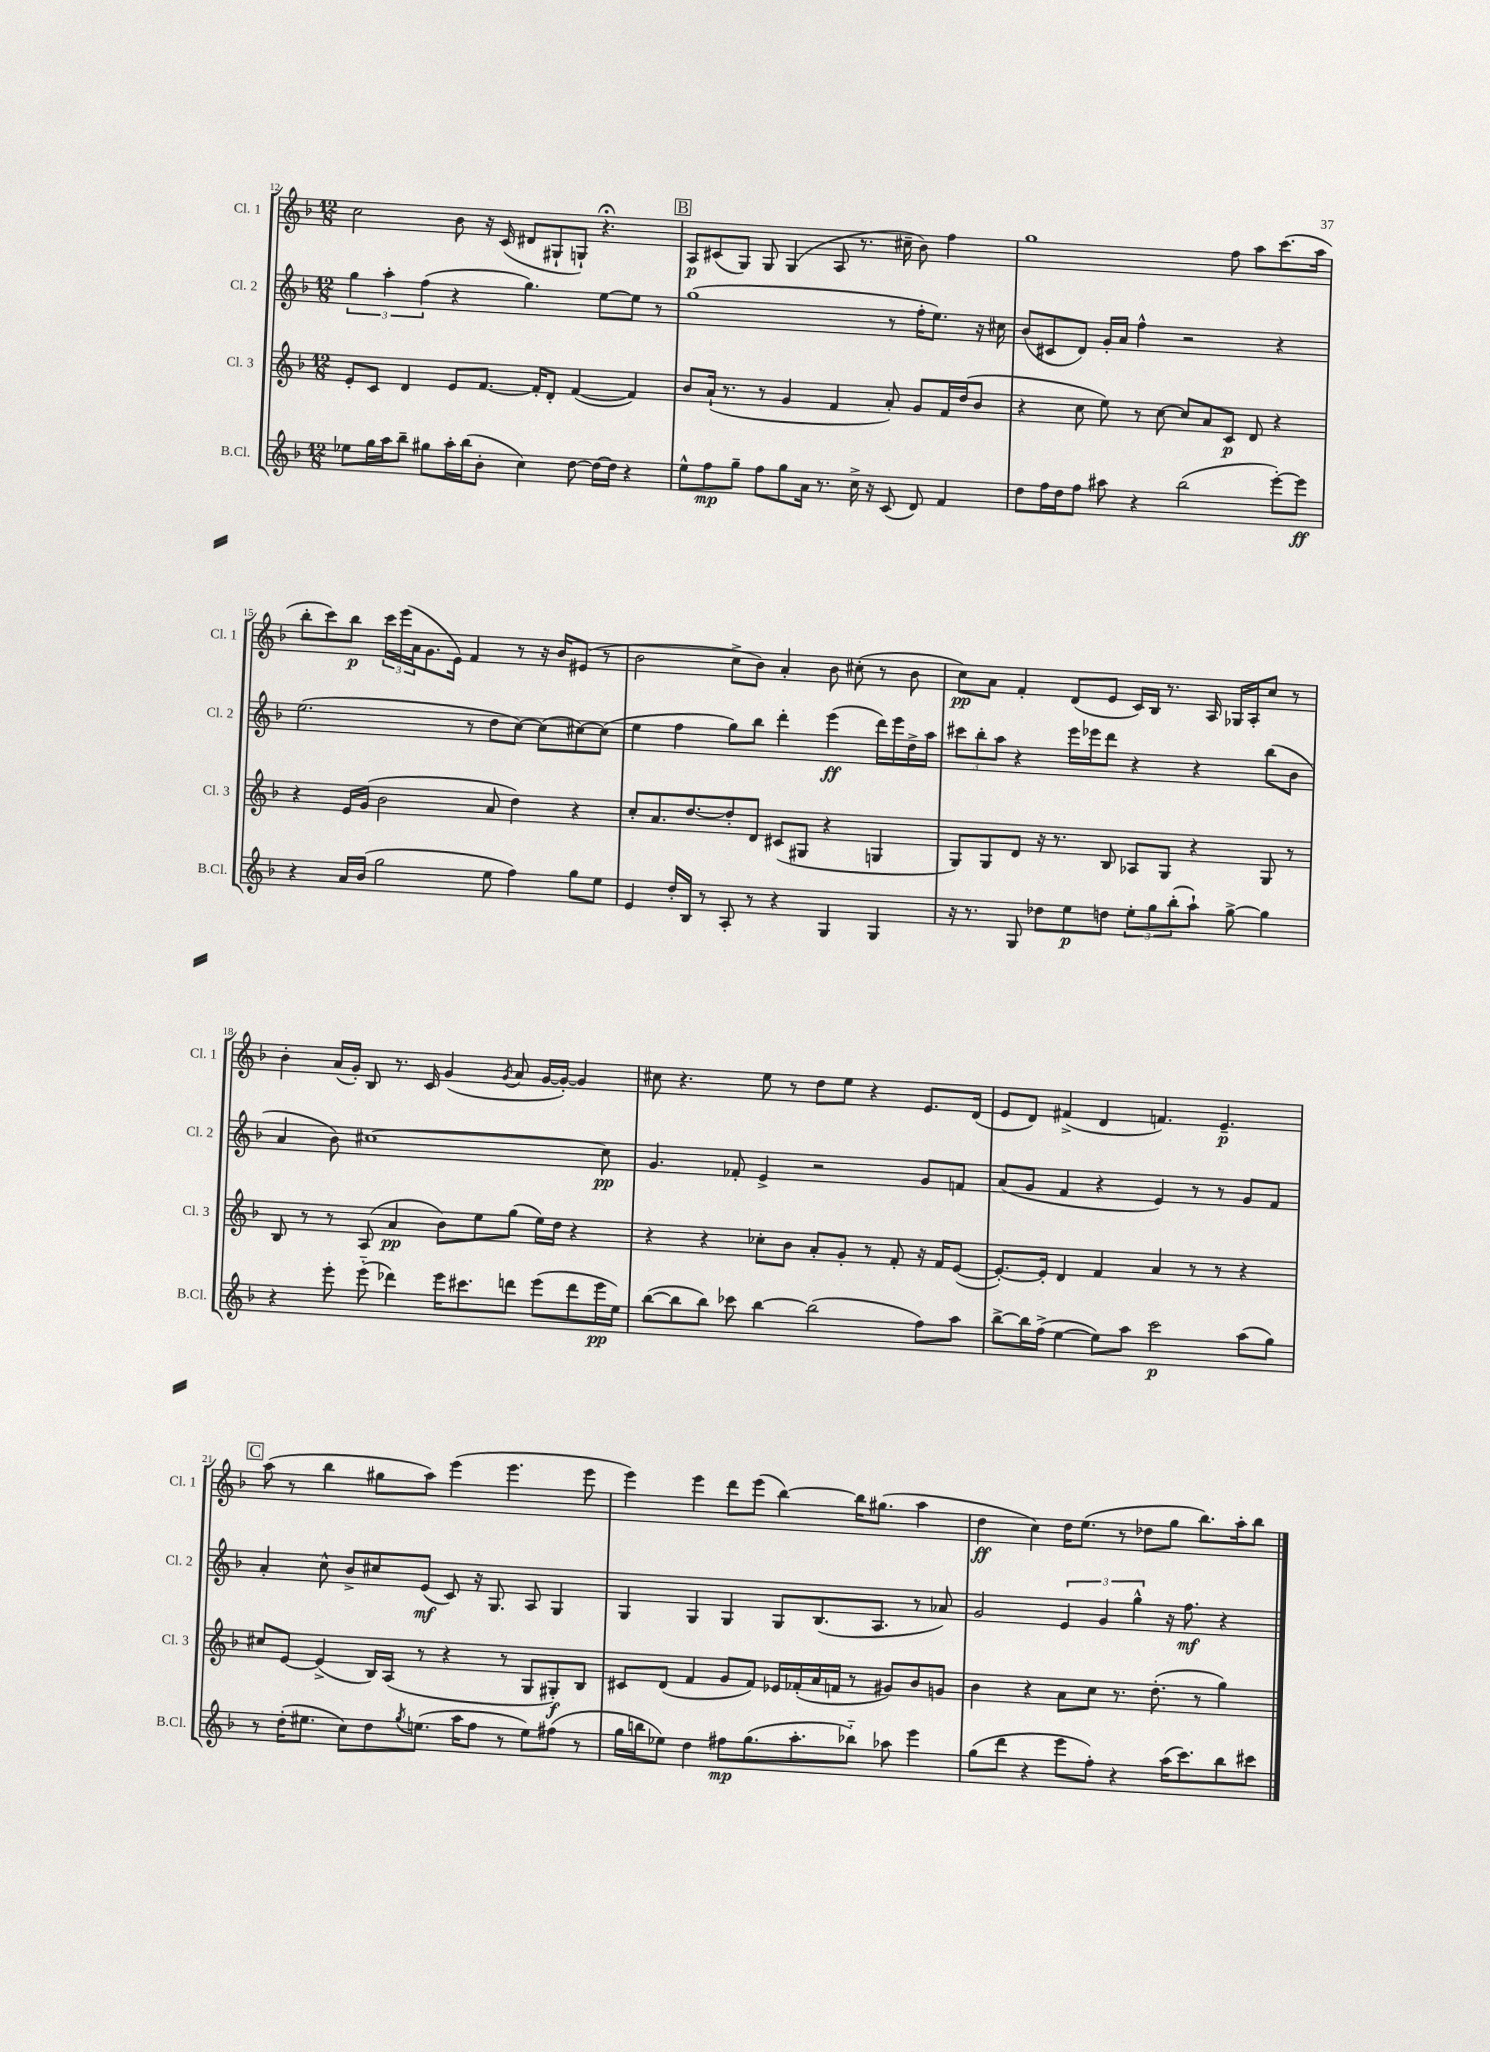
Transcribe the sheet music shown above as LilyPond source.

<<
\new StaffGroup <<
\new Staff = "s0" \with { instrumentName = "Cl. 1" shortInstrumentName = "Cl. 1" } {
    \clef treble \key f \major \numericTimeSignature \time 12/8
    c''2 bes'8 r16 c'16( dis'8 gis8-! g8-!) r4.\fermata |
    \mark \markup { \box "B" } a8\p cis'8( g8) g8 g4( a8 r8. cis''16-- bes'8) f''4 |
    g''1 f''8 a''8 c'''8.( a''16 |
    bes''8-. c'''8) bes''8\p \tuplet 3/2 { c'''16 e'''16( a'16 } g'8. e'16) f'4 r8 r16 bes'16 eis'8( r8 |
    bes'2 c''8-> bes'8) a'4-. bes'8 cis''8-.( r8 bes'8 |
    c''8\pp) a'8 f'4-. d'8( e'8 c'16) bes16 r8. a16 ges16 a16-. c''8 r8 |
    bes'4-. a'16( g'16-.) bes8 r8. c'16 g'4( \acciaccatura { g'8 } a'8 g'16~ g'16~-.) g'4 |
    cis''8 r4. e''8 r8 d''8 e''8 r4 e'8. d'16( |
    e'8 d'8) fis'4->( d'4 f'4.) e'4.--\p |
    \mark \markup { \box "C" } a''8( r8 bes''4 gis''8 a''8) e'''4( e'''4. e'''8 |
    e'''4) e'''4 d'''8 e'''8( bes''4~) bes''16 gis''8.( a''4 |
    d''4\ff c''4) d''16 e''8.( r8 des''8 g''8 bes''8.) a''16-. bes''8 \bar "|." |
}
\new Staff = "s1" \with { instrumentName = "Cl. 2" shortInstrumentName = "Cl. 2" } {
    \clef treble \key f \major \numericTimeSignature \time 12/8
    \tuplet 3/2 { g''4 a''4-. f''4( } r4 g''4.) e''8~ e''8 r8 |
    \mark \markup { \box "B" } g''1( r8 f''16-. e''8.) r16 cis''16 |
    bes'8( cis'8 d'8) g'16-. a'16 f''4-^ r2 r4 |
    e''2.( r8 d''8 c''8~) c''8( cis''8~) cis''8( |
    e''4 f''4 g''8) bes''8 d'''4-. e'''4\ff( d'''16) e'''16 d''16-> a''16 |
    \tuplet 3/2 { cis'''8 bes''8-. a''8 } r4 e'''16 ees'''16 d'''8 r4 r4 bes''8( bes'8 |
    a'4 bes'8) cis''1~ cis''8\pp |
    g'4. fes'8-. e'4-> r2 g'8 f'8 |
    a'8( g'8 f'4 r4 e'4) r8 r8 g'8 f'8 |
    \mark \markup { \box "C" } a'4-. c''8-^ bes'8-> cis''8 e'8\mf( c'8) r16 g8. a8 g4 |
    g4 g4 g4 g8 bes8.( a8. r8 aes'8) |
    g'2 \tuplet 3/2 { e'4 g'4 g''4-^ } r16 f''8.\mf r4 \bar "|." |
}
\new Staff = "s2" \with { instrumentName = "Cl. 3" shortInstrumentName = "Cl. 3" } {
    \clef treble \key f \major \numericTimeSignature \time 12/8
    e'8-. c'8 d'4 e'8 f'8.~ f'16-. d'8-. f'4~( f'4) |
    \mark \markup { \box "B" } bes'8 a'16-!( r8. r8 g'4 f'4 a'8-.) g'8 f'16 d''16( bes'8 |
    r4 c''8 e''8) r8 c''8~ c''8 a'8 c'8\p d'8 r4 |
    r4 e'16 g'16( bes'2 a'8 d''4) r4 |
    c''8-. a'8. d''8.~ d''8-. d'8 cis'8( gis8 r4 g4 |
    g8) g8 d'8 r16 r8. bes8 aes8 g8 r4 g8 r8 |
    bes8 r8 r8 a8( a'4\pp bes'8) e''8 g''8( e''16) d''16 r4 |
    r4 r4 ces''8-. bes'8 a'8-. g'8-. r8 f'8-. r16 f'16 e'8~( |
    e'8.~-.) e'16-. d'4 f'4 a'4 r8 r8 r4 |
    \mark \markup { \box "C" } cis''8 e'8~ e'4->( bes16) a16( r8 r4 r8 g8 gis8-.\f) bes8 |
    cis'8 d'8( f'4 g'8 f'8) ees'16 fes'16-.( a'16 f'16 r8 gis'8) bes'8 g'8 |
    bes'4 r4 a'8 c''8 r8. d''8.-.( r8 g''4) \bar "|." |
}
\new Staff = "s3" \with { instrumentName = "B.Cl." shortInstrumentName = "B.Cl." } {
    \clef treble \key f \major \numericTimeSignature \time 12/8
    ees''8 g''16 a''16 bes''8-- gis''8 a''16-. bes''16( bes'8-. c''4) d''8~ d''16~ d''16 r4 |
    \mark \markup { \box "B" } e''8-^ f''8\mp g''8-- f''8 g''8 a'16 r8. c''16-> r16 c'8( d'8) f'4 |
    d''8 f''16 d''16 f''8 ais''8 r4 bes''2( e'''8~-.) e'''8\ff |
    r4 a'16 bes'16( g''2 e''8 f''4) g''8 e''8 |
    e'4 d''16-. bes16 r8 a8-. r8 r4 g4 g4 |
    r16 r8. g8 des''8 e''8\p d''8 \tuplet 3/2 { e''8-. g''8 bes''8-.( } a''8-!) g''8~-> g''4 |
    r4 e'''8-. e'''8-_( des'''4) e'''16 cis'''8. d'''8 e'''8( d'''8 e'''16\pp e''16) |
    bes''8~( bes''8 bes''8) ces'''8 bes''4~ bes''2( f''8) a''8 |
    bes''8~-> bes''16 f''16->( e''4~ e''8) a''8 c'''2\p a''8( g''8) |
    \mark \markup { \box "C" } r8 d''16-.( eis''8. c''8) d''8 \acciaccatura { g''8 } e''8.( a''16 f''8 r8 e''8) fis''8( r8 |
    g''16 b''16 ees''8) d''4 fis''8\mp g''8.( a''8.-. bes''8-_) aes''8 e'''4 |
    g''8( d'''8 r4 e'''8 f''8-.) r4 a''16( c'''8.) bes''8 cis'''8 \bar "|." |
}
>>
>>
\layout { \context { \Score currentBarNumber = #12 } }
